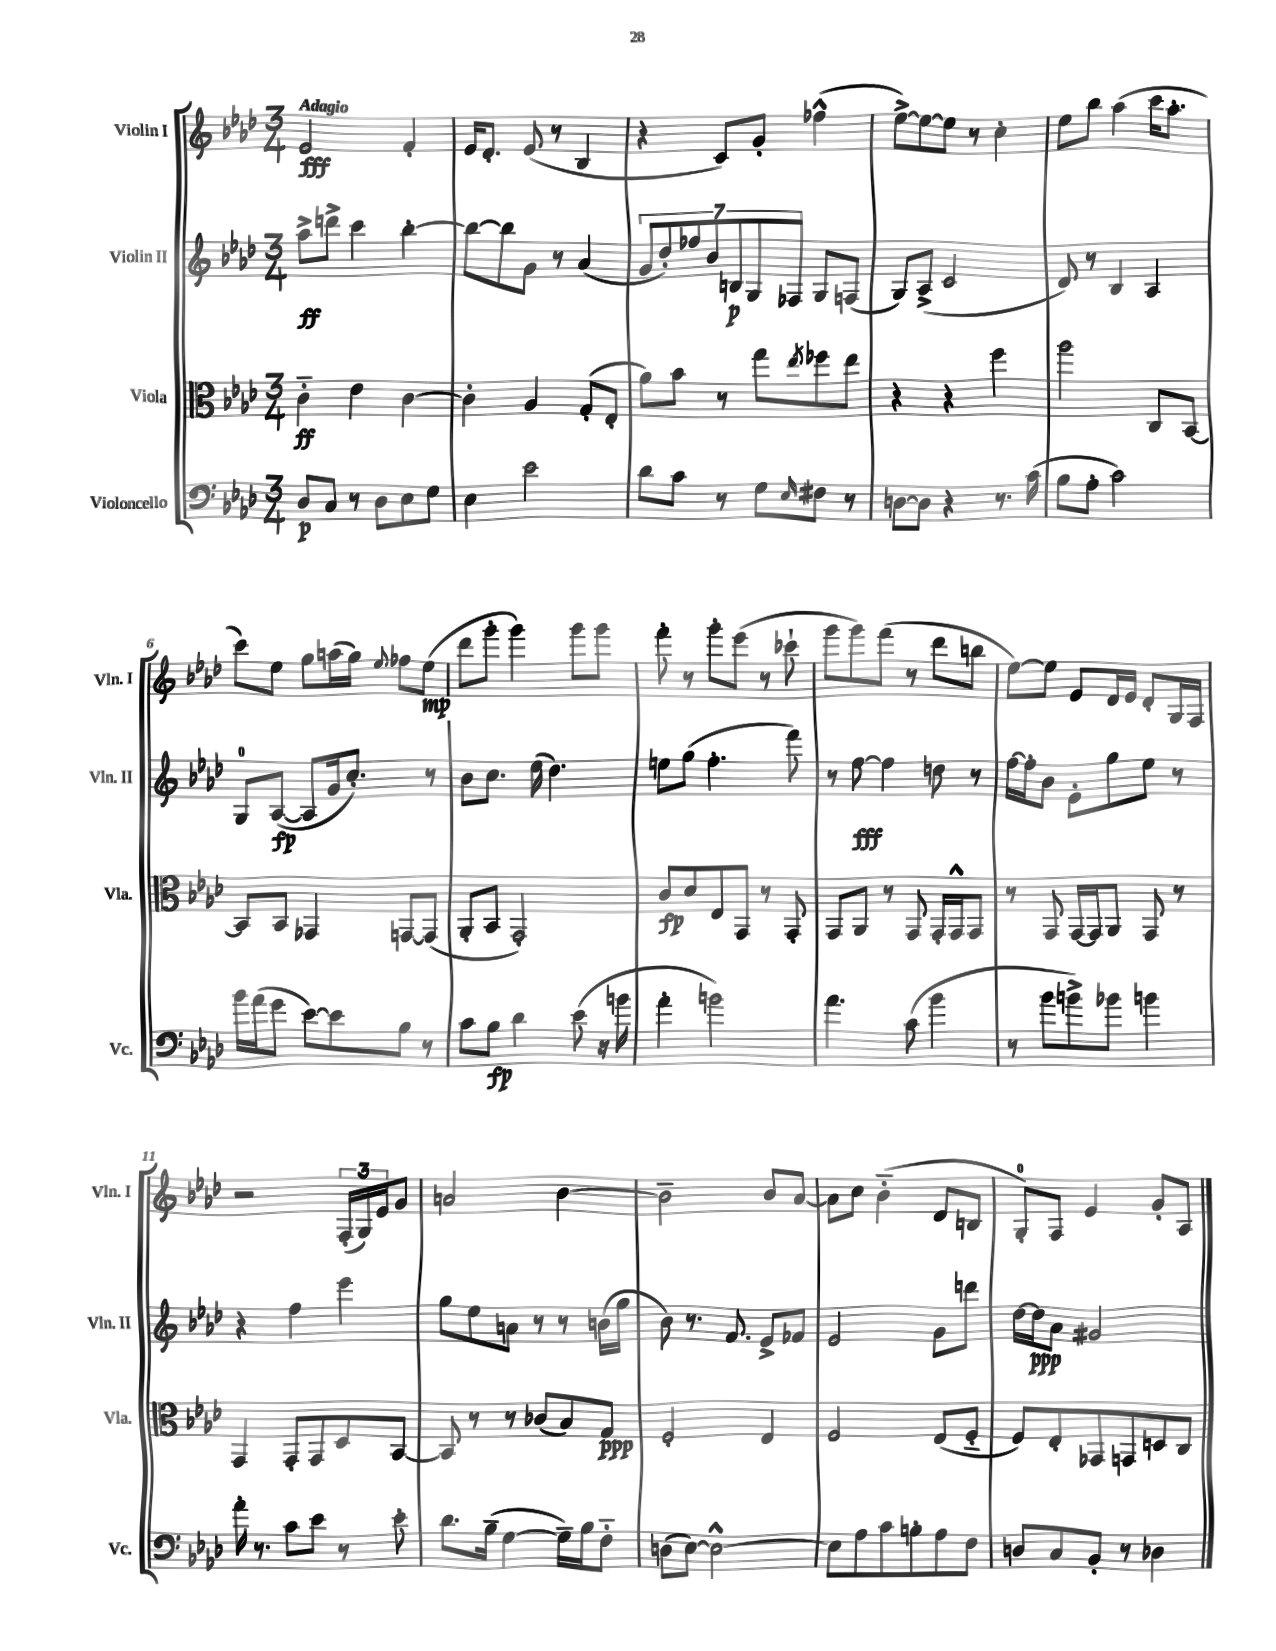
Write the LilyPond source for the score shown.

<<
\new StaffGroup <<
\new Staff = "s0" \with { instrumentName = "Violin I" shortInstrumentName = "Vln. I" } {
    \clef treble \key aes \major \numericTimeSignature \time 3/4 \tempo "Adagio"
    ees'2\fff f'4-. |
    ees'16 des'8.-. ees'8( r8 bes4 |
    r4 c'8) g'8-. fes''4-^( |
    ees''8~->) ees''8~ ees''8 r8 c''4-. |
    ees''8 bes''8 aes''4( c'''16 aes''8.-. |
    c'''8) ees''8 g''8 a''16( g''16) \appoggiatura { ees''8 } fes''8 ees''8\mp( |
    des'''8 g'''8-. g'''4) g'''8 g'''8 |
    f'''8-. r8 g'''8-. ees'''8( r8 ces'''8-! |
    g'''8 g'''8) f'''8( r8 des'''8 b''8 |
    ees''8~) ees''8 ees'8 des'16 ees'16 des'8-. g16 f16 |
    r2 \tuplet 3/2 { f16-.( g16) ees'16 } g'8 |
    a'2 bes'4~ |
    bes'2-- bes'8 aes'8~ |
    aes'8 c''8 bes'4-_( des'8 b8 |
    g8-0-.) f8 ees'4 g'8-. aes8 \bar "|." |
}
\new Staff = "s1" \with { instrumentName = "Violin II" shortInstrumentName = "Vln. II" } {
    \clef treble \key aes \major \numericTimeSignature \time 3/4
    aes''8->\ff d'''8-> c'''4 bes''4~-. |
    bes''8~ bes''8 g'8 r8 aes'4( |
    \tuplet 7/4 { g'8 des''8-.) fes''8 bes'8 b8\p g8 fes8 } g8 f8( |
    g8) aes8->( c'2 |
    des'8) r8 bes4 aes4 |
    g8-0 aes8~\fp( aes8 g'16 c''8.-.) r8 |
    bes'8 c''8. ees''16( des''4.) |
    e''8 g''8( f''4.-. f'''8) |
    r8 f''8~\fff f''4 d''8 r8 |
    f''16~ f''16-. bes'8 ees'8-. g''8 ees''8 r8 |
    r4 f''4 ees'''4 |
    g''8 ees''8 a'8 r8 r8 b'16( g''16 |
    bes'8) r8. f'8. ees'8-> fes'8 |
    ees'2 g'8 d'''8 |
    des''16~ des''16\ppp aes'8 gis'2 \bar "|." |
}
\new Staff = "s2" \with { instrumentName = "Viola" shortInstrumentName = "Vla." } {
    \clef alto \key aes \major \numericTimeSignature \time 3/4
    c'4-_\ff ees'4 c'4~ |
    c'4-. aes4 g8-.( ees8-. |
    aes'8) bes'8 r8 g''8 \acciaccatura { ees''8 } fes''8 ees''8 |
    r4 r4 f''4 |
    aes''2 c8 bes,8~ |
    bes,8 bes,8 ges,4 g,8~ g,8( |
    aes,8-. bes,8 g,2-.) |
    c'8\fp des'8 ees8 g,8 r8 g,8-. |
    g,8 aes,8 r8 g,8 g,16-. g,16-^ g,8 |
    r8 g,8 g,16~ g,16 aes,8 g,8 r8 |
    g,4 g,8-. g,8 des8 bes,8~ |
    bes,8 r8 r8 ces'8( bes8) g8\ppp |
    f2-. ees4 |
    f2 ees8( f8-_ |
    f8) ees8-. ges,8 g,8 d8 c8 \bar "|." |
}
\new Staff = "s3" \with { instrumentName = "Violoncello" shortInstrumentName = "Vc." } {
    \clef bass \key aes \major \numericTimeSignature \time 3/4
    des8\p c8 r8 des8 ees8 g8 |
    ees4 ees'2 |
    des'8 c'8 r8 g8 \grace { ees16 } fis8 r8 |
    d8~ d8 r4 r8. c'16( |
    bes8 aes8-. c'2) |
    bes'16 aes'16( g'8 ees'8~) ees'8 bes8 r8 |
    c'8 bes8\fp des'4 ees'8( r16 b'16 |
    aes'4-. b'2) |
    aes'4. c'8( bes'4 |
    r8 bes'8 b'8->) bes'8 b'4 |
    aes'16-. r8. c'8 ees'8 r8 ees'8-. |
    des'8. bes16--( g4~ g16--) bes16 f8-_ |
    d8( ees8~) ees2~-^ |
    ees8 aes8 c'8 b8-. aes8 f8 |
    d8 c8 bes,8-. r8 des4 \bar "|." |
}
>>
>>
